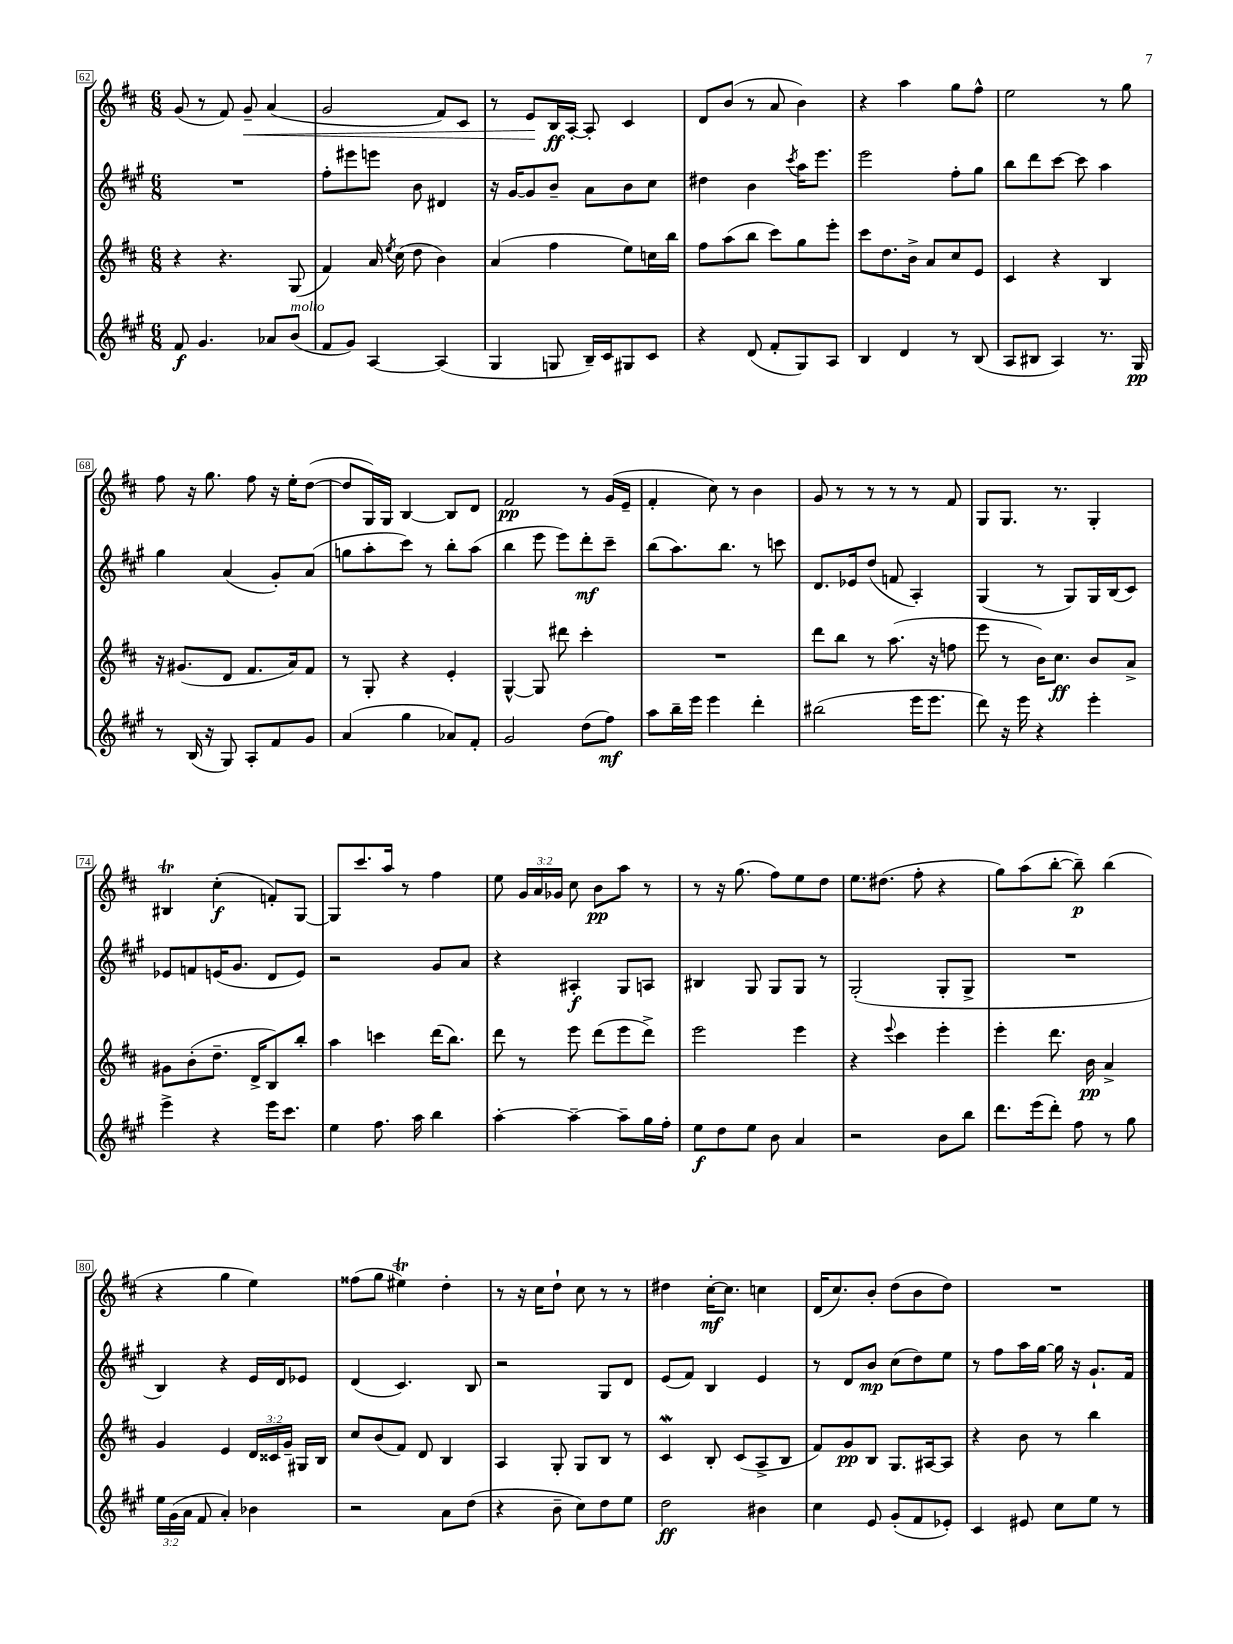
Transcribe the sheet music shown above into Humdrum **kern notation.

**kern	**dynam	**kern	**dynam	**kern	**dynam	**kern	**dynam
*part4	*part4	*part3	*part3	*part2	*part2	*part1	*part1
*staff4	*staff4	*staff3	*staff3	*staff2	*staff2	*staff1	*staff1
*clefG2	*	*clefG2	*	*clefG2	*	*clefG2	*
*k[f#c#g#]	*	*k[f#c#]	*	*k[f#c#g#]	*	*k[f#c#]	*
*M6/8	*	*M6/8	*	*M6/8	*	*M6/8	*
=62	=62	=62	=62	=62	=62	=62	=62
8f#/	f	4r	.	2.r	.	(8g/	.
4.g#/	.	.	.	.	.	8r	.
.	.	4.r	.	.	.	8f#/)	.
!	!	!	!	!	!	!	!LO:HP:b
.	.	.	.	.	.	8g~/	<
8a-X/L	.	.	.	.	.	(4a/	.
!LO:TX:a:i:t=molto	!	!	!	!	!	!	!
(8b/J	.	(8G/	.	.	.	.	.
=63	=63	=63	=63	=63	=63	=63	=63
8f#/L	.	4f#/)	.	8ff#'\L	.	2g/	.
8g#/J)	.	.	.	8eee#X\	.	.	.
[4A/	.	16a/	.	8eeen\J	.	.	.
.	.	8qee/	.	.	.	.	.
.	.	(16cc#\	.	.	.	.	.
.	.	8dd\	.	8b\	.	.	.
(4A/]	.	4b\)	.	4d#X/	.	8f#/L)	.
.	.	.	.	.	.	8c#/J	.
=64	=64	=64	=64	=64	=64	=64	=64
4G#/	.	(4a/	.	16r	.	8r	.
.	.	.	.	[16g#/KL	.	.	.
.	.	.	.	8g#/]	.	8e/L	.
8Gn/	.	4ff#\	.	8b~/J	.	16B/L	[ ff
.	.	.	.	.	.	[16A'/JJ	.
16B~/LL)	.	.	.	8a\L	.	8A'/]	.
16c#/J	.	.	.	.	.	.	.
8G#X/	.	8ee\L)	.	8b\	.	4c#/	.
8c#/J	.	16ccn\L	.	8cc#\J	.	.	.
.	.	16bb\JJ	.	.	.	.	.
=65	=65	=65	=65	=65	=65	=65	=65
4r	.	8ff#\L	.	4dd#X\	.	8d/L	.
.	.	(8aa\	.	.	.	(8b/J	.
(8d/	.	8bb\J	.	4b\	.	8r	.
8f#'/L	.	8ccc#\L)	.	.	.	8a/	.
.	.	.	.	8qccc#/	.	.	.
8G#/)	.	8gg\	.	16aa\KL	.	4b\)	.
.	.	.	.	8.eee\J	.	.	.
8A/J	.	8eee'\J	.	.	.	.	.
=66	=66	=66	=66	=66	=66	=66	=66
4B/	.	8ccc#\L	.	2eee\	.	4r	.
.	.	8.dd\	.	.	.	.	.
4d/	.	.	.	.	.	4aa\	.
.	.	16b^\Jk	.	.	.	.	.
.	.	8a/L	.	.	.	.	.
8r	.	8cc#/	.	8ff#'\L	.	8gg\L	.
(8B/	.	8e/J	.	8gg#\J	.	8ff#^^\J	.
=67	=67	=67	=67	=67	=67	=67	=67
8A/L	.	4c#/	.	8bb\L	.	2ee\	.
8B#X/J	.	.	.	8ddd\	.	.	.
4A/)	.	4r	.	[8ccc#\J	.	.	.
.	.	.	.	8ccc#\]	.	.	.
8.r	.	4B/	.	4aa\	.	8r	.
.	.	.	.	.	.	8gg\	.
16G#/	pp	.	.	.	.	.	.
!!LO:LB:g=z
=68	=68	=68	=68	=68	=68	=68	=68
8r	.	16r	.	4gg#\	.	8ff#\	.
.	.	(8.g#X/L	.	.	.	.	.
(16B/	.	.	.	.	.	16r	.
16r	.	.	.	.	.	8.gg\	.
8G#/)	.	8d/J	.	(4a/	.	.	.
8A'/L	.	8.f#/L	.	.	.	8ff#\	.
8f#/	.	.	.	8g#'/L)	.	16r	.
.	.	16a/k)	.	.	.	16ee'\KL	.
8g#/J	.	8f#/J	.	(8a/J	.	([8dd\J	.
=69	=69	=69	=69	=69	=69	=69	=69
(4a/	.	8r	.	8ggn\L	.	8dd/L]	.
.	.	8G'/	.	8aa'\	.	16G/L)	.
.	.	.	.	.	.	16G/JJ	.
4gg#\	.	4r	.	8ccc#\J)	.	[4B/	.
.	.	.	.	8r	.	.	.
8a-X/L)	.	4e'/	.	8bb'\L	.	8B/L]	.
8f#'/J	.	.	.	(8aa\J	.	8d/J	.
=70	=70	=70	=70	=70	=70	=70	=70
2g#/	.	[4G^^/	.	4bb\	.	2f#/	pp
.	.	8G/]	.	8eee\	.	.	.
.	.	8ddd#X\	.	8eee\L)	.	.	.
(8dd\L	.	4ccc#'\	.	8ddd'\	mf	8r	.
8ff#\J)	mf	.	.	8ccc#~\J	.	(16g/LL	.
.	.	.	.	.	.	16e~/JJ	.
=71	=71	=71	=71	=71	=71	=71	=71
8aa\L	.	2.r	.	(8bb\L	.	4f#'/	.
16bb~\L	.	.	.	8.aa\)	.	.	.
16eee\JJ	.	.	.	.	.	.	.
4eee\	.	.	.	.	.	8cc#\)	.
.	.	.	.	8.bb\J	.	.	.
.	.	.	.	.	.	8r	.
4ddd'\	.	.	.	8r	.	4b\	.
.	.	.	.	8cccn\	.	.	.
=72	=72	=72	=72	=72	=72	=72	=72
(2bb#X\	.	8ddd\L	.	8.d/L	.	8g/	.
.	.	8bb\J	.	.	.	8r	.
.	.	.	.	16e-X/k	.	.	.
.	.	8r	.	(8dd/J	.	8r	.
.	.	(8.aa\	.	8fn/	.	8r	.
16eee\KL	.	.	.	4A'/)	.	8r	.
8.eee\J	.	16r	.	.	.	.	.
.	.	8ffn\	.	.	.	8f#/	.
=73	=73	=73	=73	=73	=73	=73	=73
8ddd\)	.	8eee\	.	(4G#/	.	8G/L	.
16r	.	8r	.	.	.	8.G/J	.
16eee\	.	.	.	.	.	.	.
4r	.	16b\KL)	.	8r	.	.	.
.	.	8.cc#\J	ff	.	.	8.r	.
.	.	.	.	8G#/L)	.	.	.
4eee'\	.	8b/L	.	16G#/L	.	4G'/	.
.	.	.	.	(16B/J	.	.	.
.	.	8a^/J	.	8c#/J)	.	.	.
!!LO:LB:g=z
=74	=74	=74	=74	=74	=74	=74	=74
4eee^\	.	8g#X\L	.	8e-X/L	.	4B#Xt/	.
.	.	(8b'\	.	8fn/	.	.	.
4r	.	8.dd~\J	.	(16en/K	.	(4cc#'\	f
.	.	.	.	8.g#/J	.	.	.
.	.	16d^/KL	.	.	.	.	.
16eee\KL	.	8B/)	.	8d/L	.	8fn'/L)	.
8.ccc#\J	.	.	.	.	.	.	.
.	.	8bb'/J	.	8e/J)	.	[8G/J	.
=75	=75	=75	=75	=75	=75	=75	=75
4ee\	.	4aa\	.	2r	.	8G/L]	.
.	.	.	.	.	.	8.ccc#/	.
8.ff#\	.	4cccn\	.	.	.	.	.
.	.	.	.	.	.	16aa/Jk	.
.	.	.	.	.	.	8r	.
16aa\	.	.	.	.	.	.	.
4bb\	.	(16ddd\KL	.	8g#/L	.	4ff#\	.
.	.	8.bb\J)	.	.	.	.	.
.	.	.	.	8a/J	.	.	.
=76	=76	=76	=76	=76	=76	=76	=76
[4aa'\	.	8ddd\	.	4r	.	8ee\	.
.	.	8r	.	.	.	24g/LL	.
.	.	.	.	.	.	24a/	.
.	.	.	.	.	.	24g-X/JJ	.
4aa~\_	.	8eee\	.	4A#X'/	f	8cc#\	.
.	.	(8ddd\L	.	.	.	8b\L	pp
8aa~\L]	.	8eee\	.	8G#/L	.	8aa\J	.
16gg#\L	.	8ddd^\J)	.	8An/J	.	8r	.
16ff#'\JJ	.	.	.	.	.	.	.
=77	=77	=77	=77	=77	=77	=77	=77
8ee\L	f	2eee\	.	4B#X/	.	8r	.
8dd\	.	.	.	.	.	16r	.
.	.	.	.	.	.	(8.gg\	.
8ee\J	.	.	.	8G#/	.	.	.
8b\	.	.	.	8G#/L	.	8ff#\L)	.
4a/	.	4eee\	.	8G#/J	.	8ee\	.
.	.	.	.	8r	.	8dd\J	.
=78	=78	=78	=78	=78	=78	=78	=78
2r	.	4r	.	(2G#'/	.	8.ee\L	.
.	.	.	.	.	.	(8.dd#X\J	.
.	.	8qqeee/	.	.	.	.	.
.	.	4ccc#\	.	.	.	.	.
.	.	.	.	.	.	8ff#'\	.
8b\L	.	4eee'\	.	8G#'/L	.	4r	.
8bb\J	.	.	.	8G#^/J	.	.	.
=79	=79	=79	=79	=79	=79	=79	=79
8.ddd\L	.	4eee'\	.	2.r	.	8gg\L)	.
.	.	.	.	.	.	(8aa\	.
(16eee\k	.	.	.	.	.	.	.
8ddd'\J)	.	8.ddd\	.	.	.	[8bb'\J	.
8ff#\	.	.	.	.	.	8bb~\])	p
.	.	16b\	pp	.	.	.	.
8r	.	4a^/	.	.	.	(4bb\	.
8gg#\	.	.	.	.	.	.	.
!!LO:LB:g=z
=80	=80	=80	=80	=80	=80	=80	=80
24ee\LL	.	4g/	.	4B/)	.	4r	.
(24g#\	.	.	.	.	.	.	.
24a\JJ	.	.	.	.	.	.	.
8f#/	.	.	.	.	.	.	.
4a'/)	.	4e/	.	4r	.	4gg\	.
4b-X\	.	24d/LL	.	16e/LL	.	4ee\)	.
.	.	24c##X/	.	.	.	.	.
.	.	.	.	16d/J	.	.	.
.	.	24g~/JJ	.	.	.	.	.
.	.	16G#X/LL	.	8e-X/J	.	.	.
.	.	16B/JJ	.	.	.	.	.
=81	=81	=81	=81	=81	=81	=81	=81
2r	.	8cc#/L	.	(4d/	.	(8ff##X\L	.
.	.	(8b/	.	.	.	8gg\J	.
.	.	8f#/J)	.	4.c#/)	.	4ee#Xt\)	.
.	.	8d/	.	.	.	.	.
8a\L	.	4B/	.	.	.	4dd'\	.
(8dd\J	.	.	.	8B/	.	.	.
=82	=82	=82	=82	=82	=82	=82	=82
4r	.	4A/	.	2r	.	8r	.
.	.	.	.	.	.	16r	.
.	.	.	.	.	.	16cc#\KL	.
8b~\	.	8G'/	.	.	.	8dd`\J	.
8cc#\L)	.	8G/L	.	.	.	8cc#\	.
8dd\	.	8B/J	.	8G#/L	.	8r	.
8ee\J	.	8r	.	8d/J	.	8r	.
=83	=83	=83	=83	=83	=83	=83	=83
2dd\	ff	4c#W/	.	(8e/L	.	4dd#X\	.
.	.	.	.	8f#/J)	.	.	.
.	.	8B'/	.	4B/	.	[16cc#'\KL	mf
.	.	.	.	.	.	8.cc#\J]	.
.	.	(8c#/L	.	.	.	.	.
4b#X\	.	8A^/	.	4e/	.	4ccn\	.
.	.	8B/J	.	.	.	.	.
=84	=84	=84	=84	=84	=84	=84	=84
4cc#\	.	8f#/L)	.	8r	.	(16d/KL	.
.	.	.	.	.	.	8.cc#/)	.
.	.	8g/	pp	8d/L	.	.	.
8e/	.	8B/J	.	8b/J	mp	8b'/J	.
(8g#'/L	.	8.G/L	.	(8cc#\L	.	(8dd\L	.
8f#/	.	.	.	8dd\)	.	8b\	.
.	.	[16A#X/k	.	.	.	.	.
8e-X'/J)	.	8A#/J]	.	8ee\J	.	8dd\J)	.
=85	=85	=85	=85	=85	=85	=85	=85
4c#/	.	4r	.	8r	.	2.r	.
.	.	.	.	8ff#\L	.	.	.
8e#X/	.	8b\	.	16aa\L	.	.	.
.	.	.	.	[16gg#\JJ	.	.	.
8cc#\L	.	8r	.	16gg#\]	.	.	.
.	.	.	.	16r	.	.	.
8ee\J	.	4bb\	.	8.g#`/L	.	.	.
8r	.	.	.	.	.	.	.
.	.	.	.	16f#/Jk	.	.	.
==	==	==	==	==	==	==	==
*-	*-	*-	*-	*-	*-	*-	*-
